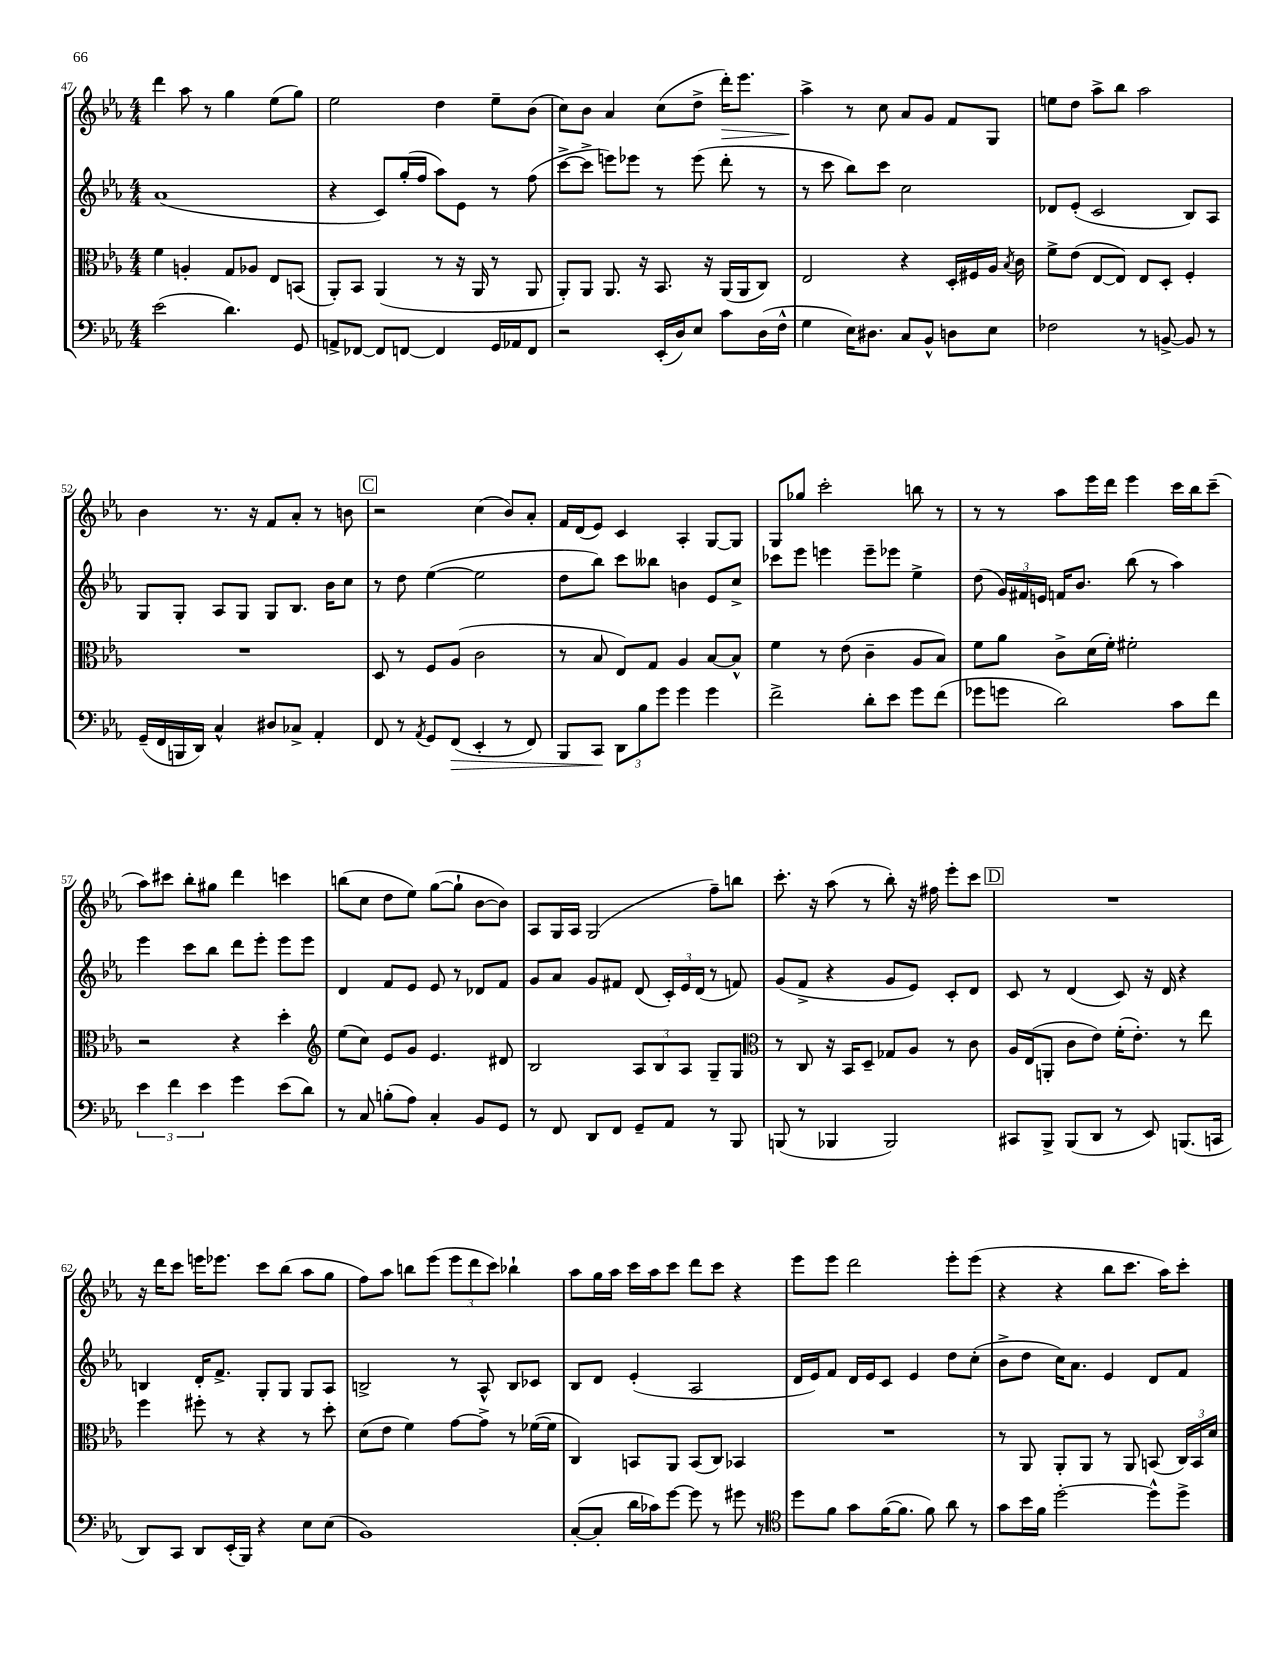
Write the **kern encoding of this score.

**kern	**kern	**kern	**kern
*staff4	*staff3	*staff2	*staff1
*clefF4	*clefC3	*clefG2	*clefG2
*k[b-e-a-]	*k[b-e-a-]	*k[b-e-a-]	*k[b-e-a-]
*M4/4	*M4/4	*M4/4	*M4/4
(2e-\	4f\	(1a-	4ddd\
.	4A'/	.	8aa-\
.	.	.	8r
4.d\)	8G/L	.	4gg\
.	8A-/J	.	.
.	8E-/L	.	(8ee-\L
8GG/	(8BB/J	.	8gg\J)
=	=	=	=
8AA^/L	8AA-'/L)	4r	2ee-\
[8FF-/J	8BB-/J	.	.
8FF-/]L	(4AA-/	8c/L)	.
[8FF/J	.	(16gg'/L	.
.	.	16ff/JJ	.
4FF/]	8r	8aa-\L)	4dd\
.	16r	8e-\J	.
.	16AA-/	.	.
16GG/LL	8r	8r	8ee-~\L
16AA-/J	.	.	.
8FF/J	8AA-/	(8ff\	(8b-\J
=	=	=	=
2r	8AA-'/L)	[8ccc^\L	8cc\L)
.	8AA-/J	8ccc^\]J	8b-\J
.	8.AA-/	8eee\L)	4a-/
.	.	8eee-\J	.
.	16r	.	.
(16EE-'/LL	8.BB-/	8r	(8cc\L
16D/J)	.	.	.
8E-/J	.	(8eee-\	8dd^\J
.	16r	.	.
8c\L	(16AA-/LL	8ddd'\	16ddd'\LK)
.	16AA-/J	.	8.eee-\J
(16D\L	8C/J)	8r	.
16F^^\JJ	.	.	.
=	=	=	=
4G\	2E-/	8r	4aa-^\
.	.	8ccc\	.
16E-\LK)	.	8bb-\L)	8r
8.D#\J	.	.	.
.	.	8ccc\J	8cc\
8C/L	4r	2cc\	8a-/L
8BB-^^/J	.	.	8g/J
8D\L	16D'/LL	.	8f/L
.	16F#/	.	.
8E-\J	16A-/JJ	.	8G/J
.	8qB-/	.	.
.	16c\	.	.
=	=	=	=
2F-\	8f^\L	8d-/L	8ee\L
.	(8e-\J	(8e-'/J	8dd\J
.	[8E-/L	2c/	8aa-^\L
.	8E-/]J)	.	8bb-\J
8r	8E-/L	.	2aa-\
[8BB^/	8D'/J	.	.
8BB/]	4F'/	8B-/L)	.
8r	.	8A-/J	.
=	=	=	=
(16GG~/LL	1r	8G/L	4b-\
16FF/	.	.	.
16BBB/	.	8G'/J	.
16DD/JJ)	.	.	.
4C^^/	.	8A-/L	8.r
.	.	8G/J	.
.	.	.	16r
8D#/L	.	8G/L	8f/L
8C-^/J	.	8.B-/J	8a-'/J
4AA-'/	.	.	8r
.	.	16b-\LK	.
.	.	8cc\J	8b\
=	=	=	=
8FF/	8D/	8r	2r
8r	8r	8dd\	.
8qAA-/	.	.	.
8GG/L	8F/L	([4ee-\	.
(8FF/J	(8A-/J	.	.
4EE-'/	2c\	2ee-\]	(4cc\
8r	.	.	8b-/L)
8FF/)	.	.	8a-'/J
=	=	=	=
8BBB-/L	8r	8dd\L	16f/LL
.	.	.	(16d/J
8CC/J	8B-/	8bb-\J)	8e-/J)
12DD\L	8E-/L)	8ccc\L	4c/
12B-\	.	.	.
.	8G/J	8bb--\J	.
12g\J	.	.	.
4g\	4A-/	4b\	4A-'/
4g\	[8B-/L	8e-/L	[8G/L
.	8B-^^/]J	8cc^/J	8G/]J
=	=	=	=
2f^\	4f\	8ccc-\L	8G/L
.	.	8eee-\J	8gg-/J
.	8r	4eee\	2ccc'\
.	(8e-\	.	.
8d'\L	4c~\	8eee~\L	.
8e-\J	.	8eee-\J	.
8g\L	8A-/L	4ee-^\	8bb\
(8f\J	8B-/J)	.	8r
=	=	=	=
8g-\L	8f\L	(8dd\	8r
8g\J	8a-\J	24g/LL)	8r
.	.	24f#/	.
.	.	24e/JJ	.
2d\)	8c^\L	16f/LK	8aa-\L
.	.	8.b-/J	.
.	(16d\L	.	16eee-\L
.	16f'\JJ)	.	16ddd\JJ
.	2f#'\	(8bb-\	4eee-\
.	.	8r	.
8c\L	.	4aa-\)	16ccc\LL
.	.	.	16bb-\J
8f\J	.	.	(8ccc~\J
=	=	=	=
6e-\	2r	4eee-\	8aa-\L)
.	.	.	8ccc#\J
6f\	.	.	.
.	.	8ccc\L	8bb-'\L
6e-\	.	.	.
.	.	8bb-\J	8gg#\J
4g\	4r	8ddd\L	4ddd\
.	.	8eee-'\J	.
(8e-\L	4dd'\	8eee-\L	4ccc\
8d\J)	.	8eee-\J	.
=	=	=	=
*	*clefG2	*	*
8r	(8ee-\L	4d/	(8bb\L
8C/	8cc\J)	.	8cc\J
(8B'\L	8e-/L	8f/L	8dd\L
8A-\J)	8g/J	8e-/J	8ee-\J)
4C'/	4.e-/	8e-/	([8gg\L
.	.	8r	8gg`\]J
8BB-/L	.	8d-/L	[8b-\L
8GG/J	8d#/	8f/J	8b-\]J)
=	=	=	=
8r	2B-/	8g/L	8A-/L
8FF/	.	8a-/J	16G/L
.	.	.	16A-/JJ
8DD/L	.	8g/L	(2G/
8FF/J	.	8f#/J	.
8GG~/L	12A-/L	(8d/	.
.	12B-/	.	.
8AA-/J	.	24c'/LL)	.
.	12A-/J	24e-/	.
.	.	(24d/JJ	.
8r	8G~/L	8r	8ff~\L)
8BBB-/	8G/J	8f/)	8bb\J
=	=	=	=
*	*clefC3	*	*
(8BBB/	8r	(8g/L	8.ccc'\
8r	8C/	8f^/J	.
.	.	.	16r
4BBB-/	16r	4r	(8aa-\
.	16BB-/LK	.	.
.	8D~/J	.	8r
2BBB-/)	8G-/L	8g/L	8bb-'\)
.	8A-/J	8e-/J)	16r
.	.	.	16ff#\
.	8r	8c'/L	8eee-'\L
.	8c\	8d/J	8ccc\J
=	=	=	=
8CC#/L	16A-/LL	8c/	1r
.	(16E-/J	.	.
8BBB-^/J	8AA'/J	8r	.
(8BBB-/L	8c\L	(4d/	.
8DD/J	8e-\J)	.	.
8r	(16f'\LK	8c/)	.
.	8.e-'\J)	.	.
8EE-/)	.	16r	.
.	.	16d/	.
(8.BBB/L	8r	4r	.
.	8ee-\	.	.
16CC/Jk	.	.	.
=	=	=	=
8DD/L)	4ff\	4B/	16r
.	.	.	16ddd\LK
8CC/J	.	.	8ccc\J
8DD/L	8ff#'\	16d'/LK	16eee\LK
.	.	8.f^/J	8.eee-\J
(16EE-'/L	8r	.	.
16BBB-/JJ)	.	.	.
4r	4r	8G'/L	8ccc\L
.	.	8G/J	(8bb-\J
8E-\L	8r	8G/L	8aa-\L
(8E-\J	8dd'\	8A-/J	8gg\J
=	=	=	=
1BB-)	(8d\L	2B^/	8ff\L)
.	8e-\J	.	8aa-\J
.	4f\)	.	8bb\L
.	.	.	(8eee-\J
.	[8g\L	8r	12eee-\L
.	.	.	12ddd\
.	8g^\]J	8A-^^/	.
.	.	.	12ccc\J)
.	8r	8B/L	4bb-`\
.	([16f-\LL	8c-/J	.
.	16f-\]JJ	.	.
=	=	=	=
([8C'/L	4C/)	8B-/L	8aa-\L
8C'/]J	.	8d/J	16gg\L
.	.	.	16aa-\JJ
16d\LL	8BB/L	(4e-'/	16ccc\LL
16c-\J)	.	.	16aa-\J
[8g\J	8AA-/J	.	8ccc\J
8g\]	(8BB/L	2A-/	8ddd\L
8r	8C/J)	.	8ccc\J
8g#\	4BB-/	.	4r
8r	.	.	.
=	=	=	=
*clefC4	*	*	*
8dd\L	1r	16d/LL	8eee-\L
.	.	16e-/J)	.
8f\J	.	8f/J	8eee-\J
8g\L	.	16d/LL	2ddd\
.	.	16e-/J	.
([16f\K	.	8c/J	.
8.f\]J	.	.	.
.	.	4e-/	.
8f\)	.	.	.
8a-\	.	8dd\L	8eee-'\L
8r	.	(8cc'\J	(8eee-\J
=	=	=	=
8g\L	8r	8b-^\L	4r
16b-\L	8AA-/	8dd\J	.
16f\JJ	.	.	.
[2dd'\	8AA-'/L	16cc\LK)	4r
.	.	8.a-\J	.
.	8AA-/J	.	.
.	8r	4e-/	8bb-\L
.	8AA-/	.	8.ccc\J
8dd^^\]L	(8BB/	8d/L	.
.	.	.	16aa-\LK)
8dd^\J	24C/LL)	8f/J	8ccc'\J
.	24BB/	.	.
.	24d/JJ	.	.
==	==	==	==
*-	*-	*-	*-
